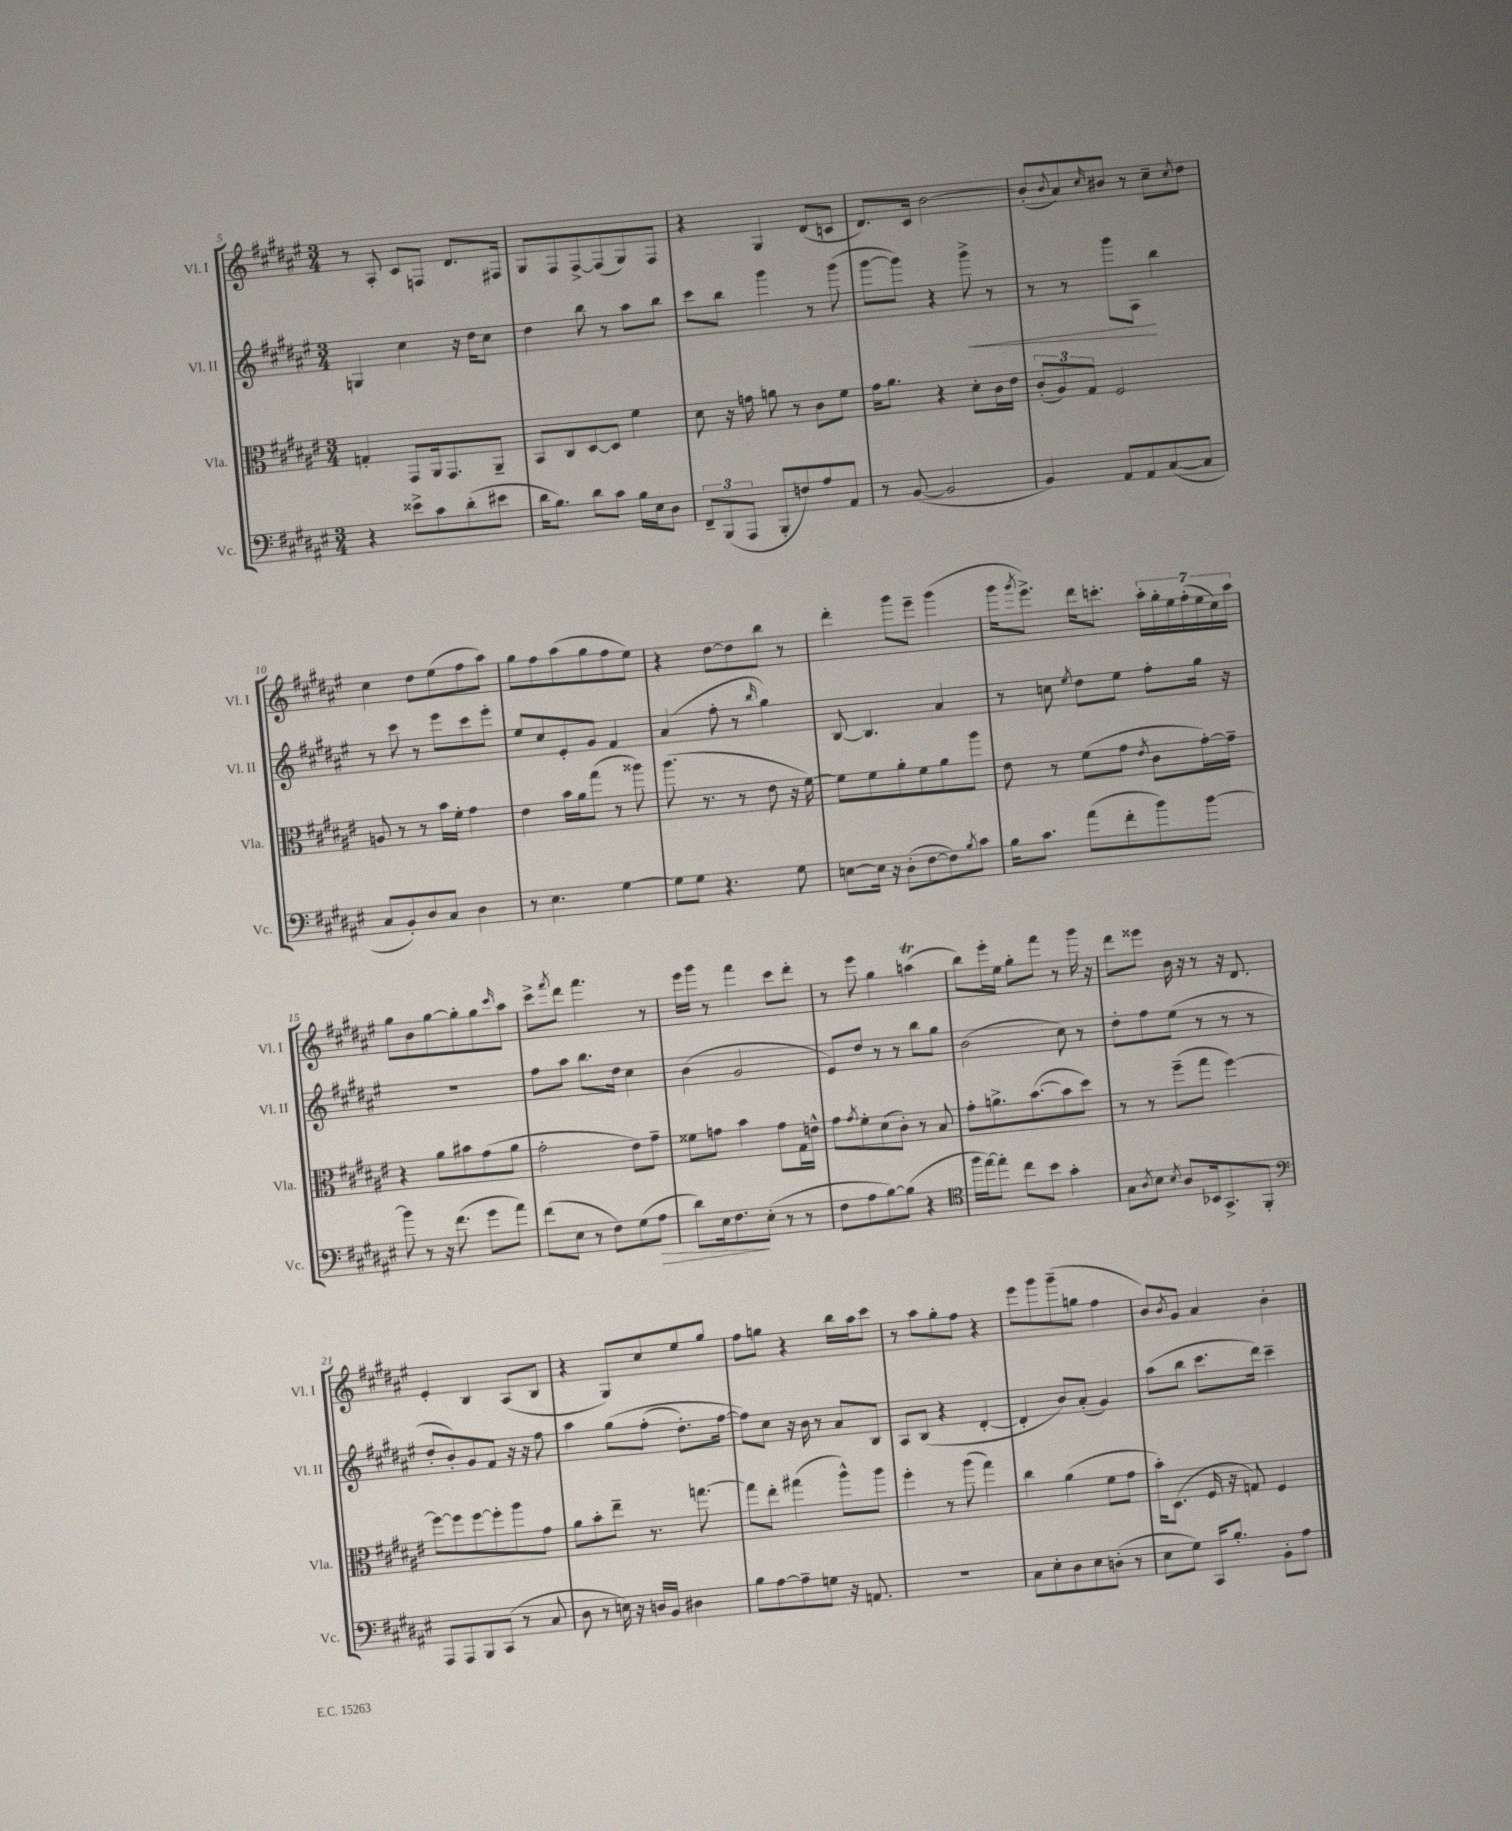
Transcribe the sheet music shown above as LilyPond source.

<<
\new StaffGroup <<
\new Staff = "s0" \with { instrumentName = "Vl. I" shortInstrumentName = "Vl. I" } {
    \clef treble \key fis \major \numericTimeSignature \time 3/4
    r8 ais8-. cis'8 f8 dis'8. fis16 |
    gis8 fis8 fis8~-> fis8( gis8) fis8 |
    r4 gis4 dis'8( c'8 |
    dis'8.) cis'16 b'2~ |
    b'8-.( \appoggiatura { b'8 } ais'8) \grace { cis''16 } bis'8 r8 cis''8-- \acciaccatura { cis''8 } dis''8 |
    cis''4 dis''8 eis''8( fis''8 ais''8) |
    gis''8 fis''8 ais''8( gis''8 fis''8 eis''8) |
    r4 dis''8~ dis''8 b''8 r8 |
    dis'''4-. gis'''8 eis'''8-- gis'''4( |
    gis'''16 \acciaccatura { gis'''8 } eis'''8.->) dis'''16 c'''8.-. \tuplet 7/4 { ais''16-. gis''16-. eis''16 fis''16-.( eis''16 cis''16) ais''16 } |
    gis''8 b'8 gis''8~ gis''8-. gis''8 \grace { cis'''16 } ais''8 |
    cis'''8-> \acciaccatura { fis'''8 } dis'''8 fis'''4. r8 |
    eis'''16 gis'''16 r8 fis'''4 cis'''8 dis'''8-. |
    r8 eis'''8 gis''4 a''4\trill( |
    b''8) eis'''16-. eis''16 gis''8-. fis'''8 r8 gis'''16 r16 |
    dis'''8 eisis'''8 b'16 r16 r8 r16 dis'8. |
    eis'4-. b4 ais8( b8 |
    r4 gis8) cis''8 eis''8 gis''8 |
    fis''8 g''8 r4 b''16 ais''16 cis'''8 |
    r8 ais''8 gis''8-. fis''8 r4 |
    eis'''8 gis'''8 gis'''8--( g''8 fis''4 |
    b'8) \acciaccatura { b'8 } gis'8 ais'4 b'4-. \bar "|." |
}
\new Staff = "s1" \with { instrumentName = "Vl. II" shortInstrumentName = "Vl. II" } {
    \clef treble \key fis \major \numericTimeSignature \time 3/4
    g4 cis''4 r16 dis''16 cis''8 |
    dis''4 b''8 r8 ais''8 b''8 |
    cis'''8 b''8 gis'''4 r8 gis'''8( |
    gis'''8~ gis'''8) r4 gis'''8->\< r8 |
    r8 r8 gis'''8 ais8\! b''4 |
    r8 cis'''8 r8 eis'''8 cis'''8 eis'''8-. |
    eis''8 cis''8 eis'8-. gis'8 fis'4 |
    ais'4( fis''8-. r8 \grace { b''16 } gis''4) |
    b8~ b4. ais'4 |
    r8 c''8 \acciaccatura { eis''8 } dis''8 eis''8 fis''8-. gis''16 r16 |
    R2. |
    fis''8 ais''8 b''8. dis''16 cis''4 |
    b'4( gis'2 |
    eis'8) dis''8 r8 r8 b''8 gis''8 |
    b'2( cis''8) r8 |
    dis''8-. fis''8 eis''8( r8 r8 r8 |
    dis''8-. b'8-.) gis'8 fis'8 r16 r16 fis''8 |
    ais''4 gis''8\( fis''8-.( dis''8.-.) fis''16~ |
    fis''8\) cis''8 r16 b'16 r8 ais'8 b8 |
    ais8 b8( r4 dis'4~-. |
    dis'4-. b'8) ais'8-.( gis'4) |
    ais''8( b''8 cis'''8. dis'''16) cis'''4-- \bar "|." |
}
\new Staff = "s2" \with { instrumentName = "Vla." shortInstrumentName = "Vla." } {
    \clef alto \key fis \major \numericTimeSignature \time 3/4
    g4-. gis,8 ais,16 gis,8. ais,8-- |
    b,8 cis8 dis8~ dis8 fis'4 |
    dis'8 r16 g'16 a'8 r8 cis'8 fis'8 |
    gis'16 ais'8. r4 dis'8-. cis'16 eis'16 |
    \tuplet 3/2 { cis'8-.( ais8) gis8 } fis2 |
    a8 r8 r8 b'16 fis'16-. gis'4 |
    eis'4 b'16 ais'16 gis''8( r8 aisis''8) |
    ais''8.( r8. r8 eis'8 r16 fis'16~) |
    fis'8 fis'8 ais'8-. fis'8 ais'8 ais''8 |
    eis'8 r8 fis'8( gis'8 \acciaccatura { eis'8 } cis'8 gis'16~-.) gis'16-- |
    r4 ais'8 bis'8 gis'8( ais'8 |
    gis'2-. eis'8) gis'8-- |
    fisis'8 g'8 b'4 g'8 gis16 e'16-^ |
    gis'8 \acciaccatura { gis'8 } fis'8-. dis'8( cis'8-.) r8 b8 |
    gis'8-. a'8.-> b'8.~( b'8 dis''8) |
    r8 r8 fis''8--( gis''8 fis''4~) |
    fis''8~ fis''8 fis''8~ fis''8-. ais''8 gis'8 |
    ais'8 b'8-. eis''8-- r8. g''8.~ |
    g''8 eis''8-. gis''4( ais''8-^) ais''8 |
    fis''4-. r8 ais''8( gis''4) |
    cis''4 ais'4( fis'8 gis'8 |
    b'16-.) dis8.( fis16 r16 g8) fis4 \bar "|." |
}
\new Staff = "s3" \with { instrumentName = "Vc." shortInstrumentName = "Vc." } {
    \clef bass \key fis \major \numericTimeSignature \time 3/4
    r4 eisis'8-> cis'8 dis'8-.( eis'8 |
    dis'16 b8.) dis'8 cis'8 b16 eis16 dis8 |
    \tuplet 3/2 { fis,8-- b,,8( ais,,8 } b,,8-. f8) ais8 ais,8 |
    r8 b,8~( b,2 |
    b,4) ais,8 ais,8 cis8~( cis8 |
    cis8 b,8-.) dis8 cis8 dis4 |
    r8 eis4. gis4~ |
    gis8 gis8 r4. gis8 |
    e8~ e16 r16 dis8-.( fis8~ fis8) \acciaccatura { b8 } cis'8 |
    b16 cis'8. ais'8( fis'8-. b'8) b'8~ |
    b'8 r8 r16 fis'8.( gis'8 ais'8) |
    fis'8( eis8 r8 fis8) gis8( ais8\> |
    dis'8) eis16 fis8.\! eis8-.( r8 r8 |
    fis8 ais8 b8~) b8( r4 |
    \clef tenor fis''16 eis''16~) eis''8-. cis''8 b'8 gis'4-. |
    gis8 \acciaccatura { ais8 } b8 \acciaccatura { b8 } ais8 bes,16 gis,8.-> fis,8-. |
    \clef bass ais,,8 ais,,8 b,,8 cis,8( r8 cis8 |
    dis8 r8 e16) r16 d16 b,16 dis4 |
    b8 ais8~ ais8-- g8 r16 a,8. |
    R2. |
    cis8 eis8-. dis8 eis8 d8-.( r8 |
    eis8 gis8) cis,16 b8.-. b,8-. ais8 \bar "|." |
}
>>
>>
\layout { \context { \Score currentBarNumber = #5 } }
